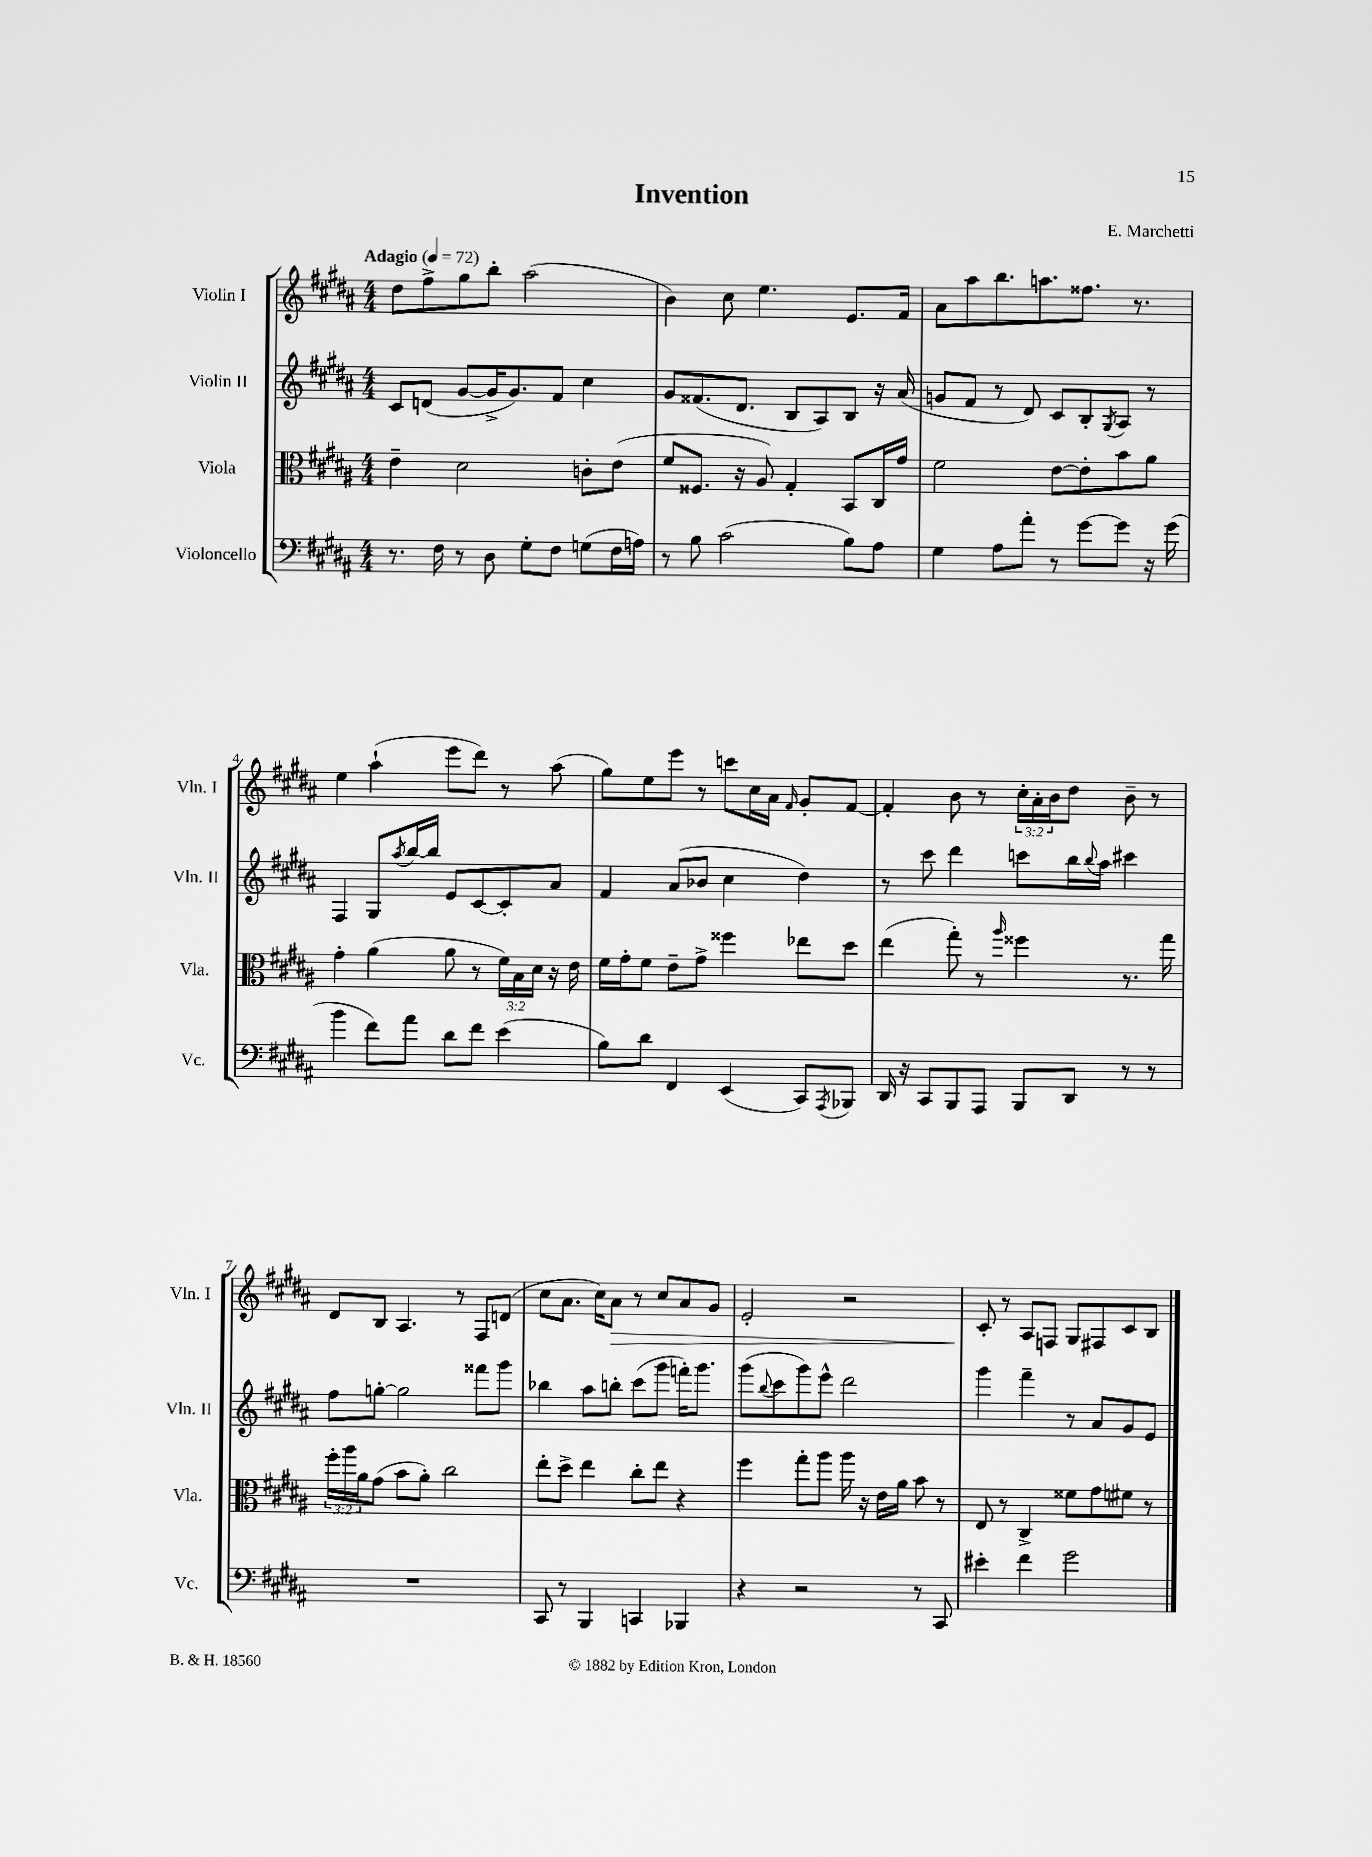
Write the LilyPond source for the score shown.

\header { title = "Invention" composer = "E. Marchetti" }
<<
\new StaffGroup <<
\new Staff = "s0" \with { instrumentName = "Violin I" shortInstrumentName = "Vln. I" } {
    \clef treble \key b \major \numericTimeSignature \time 4/4 \override Staff.TupletNumber.text = #tuplet-number::calc-fraction-text \tempo "Adagio" 4 = 72
    dis''8 fis''8-> gis''8 b''8-. ais''2( |
    b'4) cis''8 e''4. e'8. fis'16 |
    ais'8 ais''8 b''8. a''8. fisis''8. r8. |
    e''4 ais''4-!( e'''8 dis'''8) r8 ais''8( |
    gis''8) e''8 e'''8 r8 c'''8 cis''16 ais'16 \grace { fis'16 } gis'8-. fis'8~ |
    fis'4-. b'8 r8 \tuplet 3/2 { cis''16-. ais'16-. b'16 } dis''8 b'8-- r8 |
    dis'8 b8 ais4. r8 fis8 d'8( |
    cis''8 ais'8. cis''16) ais'8\> r8 cis''8 ais'8 gis'8 |
    e'2-. r2 |
    cis'8-.\! r8 ais8 f8 gis8 fis8 cis'8 b8 \bar "|." |
}
\new Staff = "s1" \with { instrumentName = "Violin II" shortInstrumentName = "Vln. II" } {
    \clef treble \key b \major \numericTimeSignature \time 4/4
    cis'8 d'8( gis'8~ gis'16-> gis'8.) fis'8 cis''4 |
    gis'8 fisis'8.( dis'8. b8 ais8) b8 r16 ais'16( |
    g'8 fis'8 r8 dis'8) cis'8 b8-. \acciaccatura { gis8 } ais8 r8 |
    fis4 gis8 \acciaccatura { ais''8 } b''16~ b''16 e'8 cis'8~ cis'8-. ais'8 |
    fis'4 ais'8( bes'8 cis''4 dis''4) |
    r8 cis'''8 dis'''4 c'''8 b''16 \appoggiatura { b''8 } ais''16 cis'''4 |
    fis''8 g''8~-. g''2 fisis'''8 gis'''8 |
    bes''4 ais''8 b''8-. cis'''8( gis'''8 f'''16-.) gis'''8. |
    gis'''8( \appoggiatura { b''8 } cis'''8 gis'''8) e'''8-^ dis'''2 |
    gis'''4 fis'''4-- r8 ais'8 gis'8 e'8 \bar "|." |
}
\new Staff = "s2" \with { instrumentName = "Viola" shortInstrumentName = "Vla." } {
    \clef alto \key b \major \numericTimeSignature \time 4/4 \override Staff.TupletNumber.text = #tuplet-number::calc-fraction-text
    e'4-- dis'2 c'8-. e'8( |
    fis'8 fisis8. r16 ais8) gis4-. b,8 cis16 gis'16 |
    fis'2 e'8~ e'8-. b'8 ais'8 |
    gis'4-. ais'4( ais'8 r8 \tuplet 3/2 { fis'16) b16 dis'16 } r16 e'16 |
    fis'16 gis'16-. fis'8 e'8-- gis'8-> fisis''4 ees''8 dis''8 |
    e''4( gis''8-.) r8 \grace { ais''16 } fisis''4 r8. gis''16 |
    \tuplet 3/2 { fis''16-. ais''16 ais'16 } gis'8( b'8 ais'8-.) cis''2 |
    e''8-. dis''8-> e''4 cis''8-. e''8 r4 |
    fis''4 gis''8-. ais''8 ais''16 r16 e'16 ais'16 b'8 r8 |
    e8 r8 cis4-> fisis'8 gis'8 fis'8 r8 \bar "|." |
}
\new Staff = "s3" \with { instrumentName = "Violoncello" shortInstrumentName = "Vc." } {
    \clef bass \key b \major \numericTimeSignature \time 4/4
    r8. fis16 r8 dis8 gis8-. fis8 g8( fis16 a16) |
    r8 b8 cis'2( b8) ais8 |
    gis4 ais8 ais'8-. r8 gis'8~ gis'8 r16 gis'16( |
    b'4 fis'8) ais'8 dis'8 fis'8 e'4( |
    b8) dis'8 fis,4 e,4( cis,8) \acciaccatura { ais,,8 } bes,,8 |
    dis,16 r16 cis,8 b,,8 ais,,8 b,,8 dis,8 r8 r8 |
    R1 |
    cis,8 r8 b,,4 c,4 bes,,4 |
    r4 r2 r8 cis,8 |
    eis'4-. fis'4 gis'2 \bar "|." |
}
>>
>>
